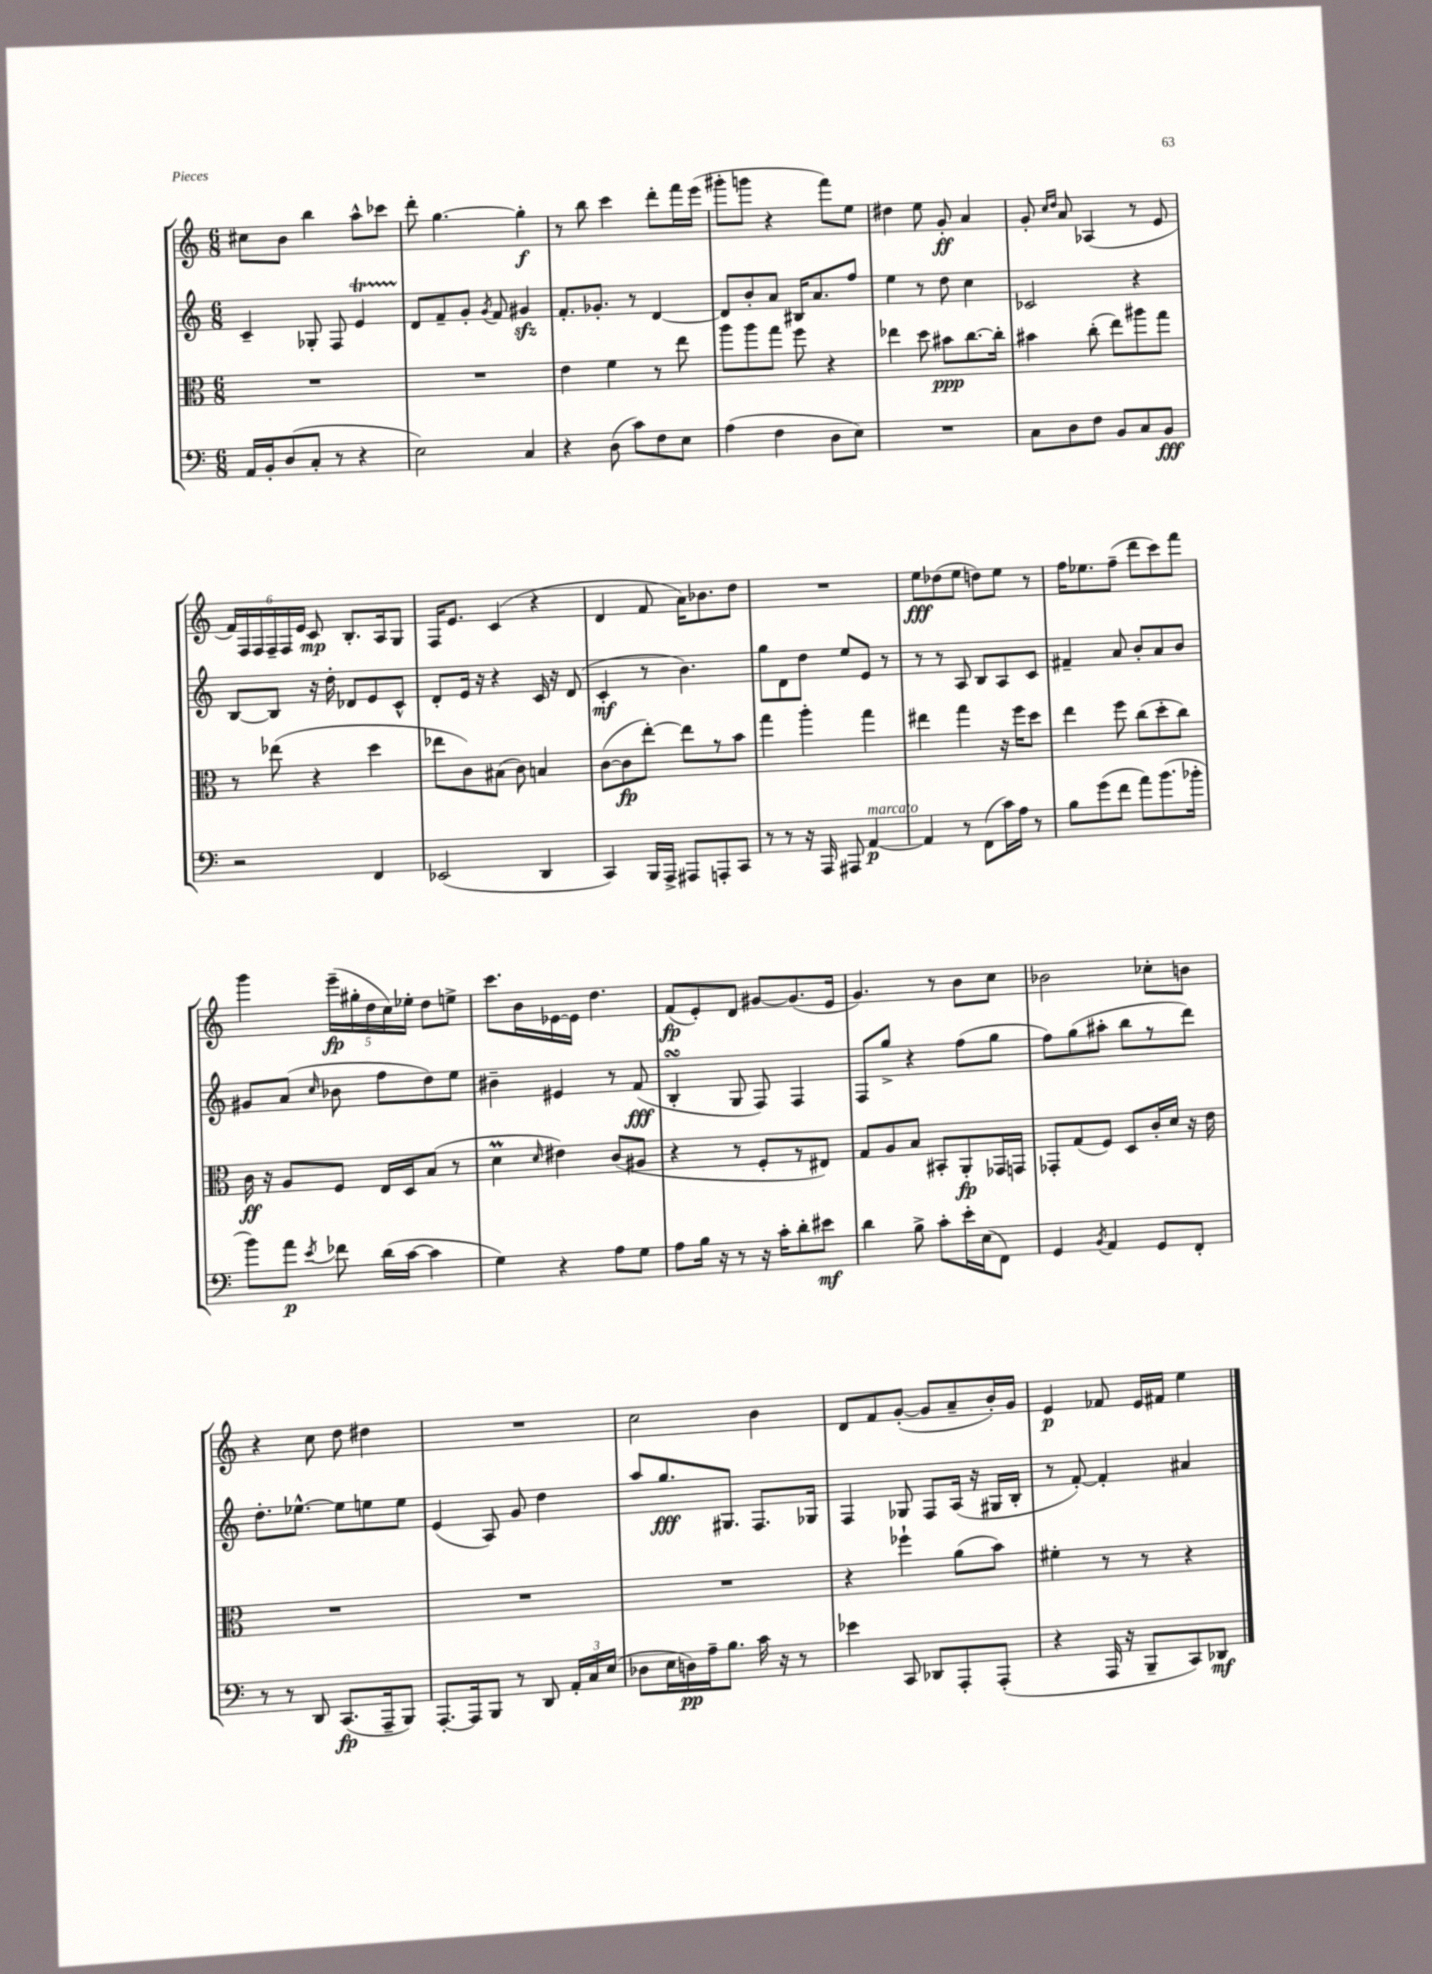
<<
\new StaffGroup <<
\new Staff = "s0" {
    \clef treble \key c \major \numericTimeSignature \time 6/8
    \autoBeamOff cis''8[ b'8] b''4 a''8[-^ ces'''8] |
    d'''8-. g''4.~ g''4-.\f |
    r8 b''8 c'''4 d'''8[-. f'''16 e'''16]( |
    gis'''8[-. g'''8] r4 f'''8[) e''8] |
    dis''4 e''8 g'8-.\ff a'4 |
    g'8-. \grace { c''16[ d''16] } a'8 aes4( r8 e'8 |
    \tuplet 6/4 { f'16[) f16 f16 f16-- f16 e'16] } c'8\mp b8.[-. a16 g8] |
    f16[ e'8.] c'4( r4 |
    d'4 f'8 a'16[) bes'8. d''8] |
    R2. |
    e''8[\fff des''8( e''8] d''8[) e''8] r8 |
    f''16[ ees''8. f''8]--( d'''8[ c'''8) f'''8] |
    g'''4 \tuplet 5/4 { e'''16[--\fp( gis''16-. d''16 c''16) ees''16]-. } d''8[ e''8]-> |
    c'''8.[ b'16 ees'16~ ees'16] d''4. |
    f'8[\fp( e'8-.) d'8] gis'8[~ gis'8.( e'16] |
    g'4.) r8 b'8[ c''8] |
    bes'2 ces''8[-. b'8] |
    r4 c''8 d''8 dis''4 |
    R2. |
    c''2 b'4 |
    d'8[ f'8 g'8]~-.( g'8[ a'8-- b'16-.) g'16] |
    e'4\p fes'8 e'16[ fis'16] e''4 \bar "|." |
}
\new Staff = "s1" {
    \clef treble \key c \major \numericTimeSignature \time 6/8
    \autoBeamOff c'4-- ges8-. f8 e'4\startTrillSpan |
    d'8[\stopTrillSpan f'8-- g'8]-. \acciaccatura { g'8 } f'8 gis'4\sfz |
    f'8.[-. ges'8.]-. r8 d'4~ |
    d'8[ b'8-. a'8] bis16[ a'8. f''8] |
    e''4 r8 d''8 c''4 |
    ces'2 r4 |
    b8[~ b8] r16 d''16-. des'8[ e'8 c'8]-^ |
    d'8[-. e'16] r16 r4 c'16 r16 d'8( |
    c'4-.\mf r8 b'4.) |
    g''8[ d'8 d''8] e''8[ e'8] r8 |
    r8 r8 a8 b8[ a8 c'8] |
    fis'4-- a'8 b'8[-. a'8 b'8] |
    gis'8[ a'8]( \grace { c''16 } bes'8 f''8[ d''8) e''8] |
    bis'4-- eis'4 r8 f'8\fff( |
    b4-.\turn g8 f8) f4 |
    f8[ g''8]-> r4 f''8[( g''8] |
    f''8[) g''8( ais''8]-. b''8[ r8 d'''8]) |
    d''8.[-. ees''8.]~-^ ees''8[ e''8 e''8] |
    e'4( a8) g'8 d''4 |
    a''8[ g''8.\fff gis8.] f8.[ ges16] |
    f4 ges8 f8[ a16]( r16 gis16[ b16]-. |
    r8 f'8~-.) f'4-. ais'4 \bar "|." |
}
\new Staff = "s2" {
    \clef alto \key c \major \numericTimeSignature \time 6/8
    \autoBeamOff R2. |
    R2. |
    e'4 f'4 r8 e''8 |
    a''8[ a''8 g''8] f''8 r4 |
    ees''4 d''8 bis'8[\ppp c''8.~ c''16]-. |
    bis'4 c''8-.( e''8[) ais''8 g''8] |
    r8 ees''8( r4 d''4 |
    ees''8[ c'8) bis8]( c'8) b4 |
    c'8[~( c'8\fp e''8]~-.) e''8[ r8 b'8] |
    g''4 a''4-. g''4 |
    eis''4 g''4 r16 f''16[ d''8] |
    e''4 f''8 c''8[( d''8-. c''8]) |
    c'16\ff r16 a8[ f8] e16[ d16 b8]( r8 |
    d'4\prall \grace { d'16 } eis'4) c'8[( ais8] |
    r4 r8 f8[-. r8 eis8]) |
    g8[ a8 b8] bis,8[-. a,8-.\fp ges,16 g,16] |
    ges,8[-. g8( f8]) d8[ c'16-. d'16] r16 e'16 |
    R2. |
    R2. |
    R2. |
    r4 fes''4-! a'8[( b'8]) |
    fis'4-. r8 r8 r4 \bar "|." |
}
\new Staff = "s3" {
    \clef bass \key c \major \numericTimeSignature \time 6/8
    \autoBeamOff a,16[ b,16-. d8( c8]-. r8 r4 |
    e2) c4 |
    r4 d8( c'8[) f8 e8] |
    a4( f4 d8[ e8]) |
    R2. |
    c8[ d8 f8] b,8[ c8 b,8]\fff |
    r2 f,4 |
    ees,2( d,4 |
    c,4) b,,16[ a,,16]-> ais,,8[ a,,8-. c,8] |
    r8 r8 r16 a,,16 ais,,8 a,4~\p^\markup { \italic "marcato" } |
    a,4 r8 f,8[( c'16) a16] r8 |
    b8[ g'8( f'8] a'8[) b'8.( bes'16]-. |
    b'8[) a'8]\p \acciaccatura { e'8 } fes'8 d'16[( c'16]~ c'4 |
    g4) r4 a8[ g8] |
    a8[ b16] r16 r8 r16 c'16[-. d'8-. eis'8]\mf |
    d'4 b8-> c'8[-. e'16-. e16( f,8]) |
    g,4 \acciaccatura { b,8 } a,4 g,8[ f,8]-. |
    r8 r8 d,8 c,8.[\fp( a,,16-- b,,8]) |
    a,,8.[~-. a,,16 b,,8] r8 d,8 \tuplet 3/2 { a,16[-. c16 e16]( } |
    des8[ e16 d16\pp) a16-- b8.] c'16 r16 r8 |
    ees'4 c,8 des,8[ a,,8-. a,,8]-.( |
    r4 a,,16 r16 b,,8[-- c,8) des,8]\mf \bar "|." |
}
>>
>>
\layout { \context { \Score \remove "Bar_number_engraver" } }
